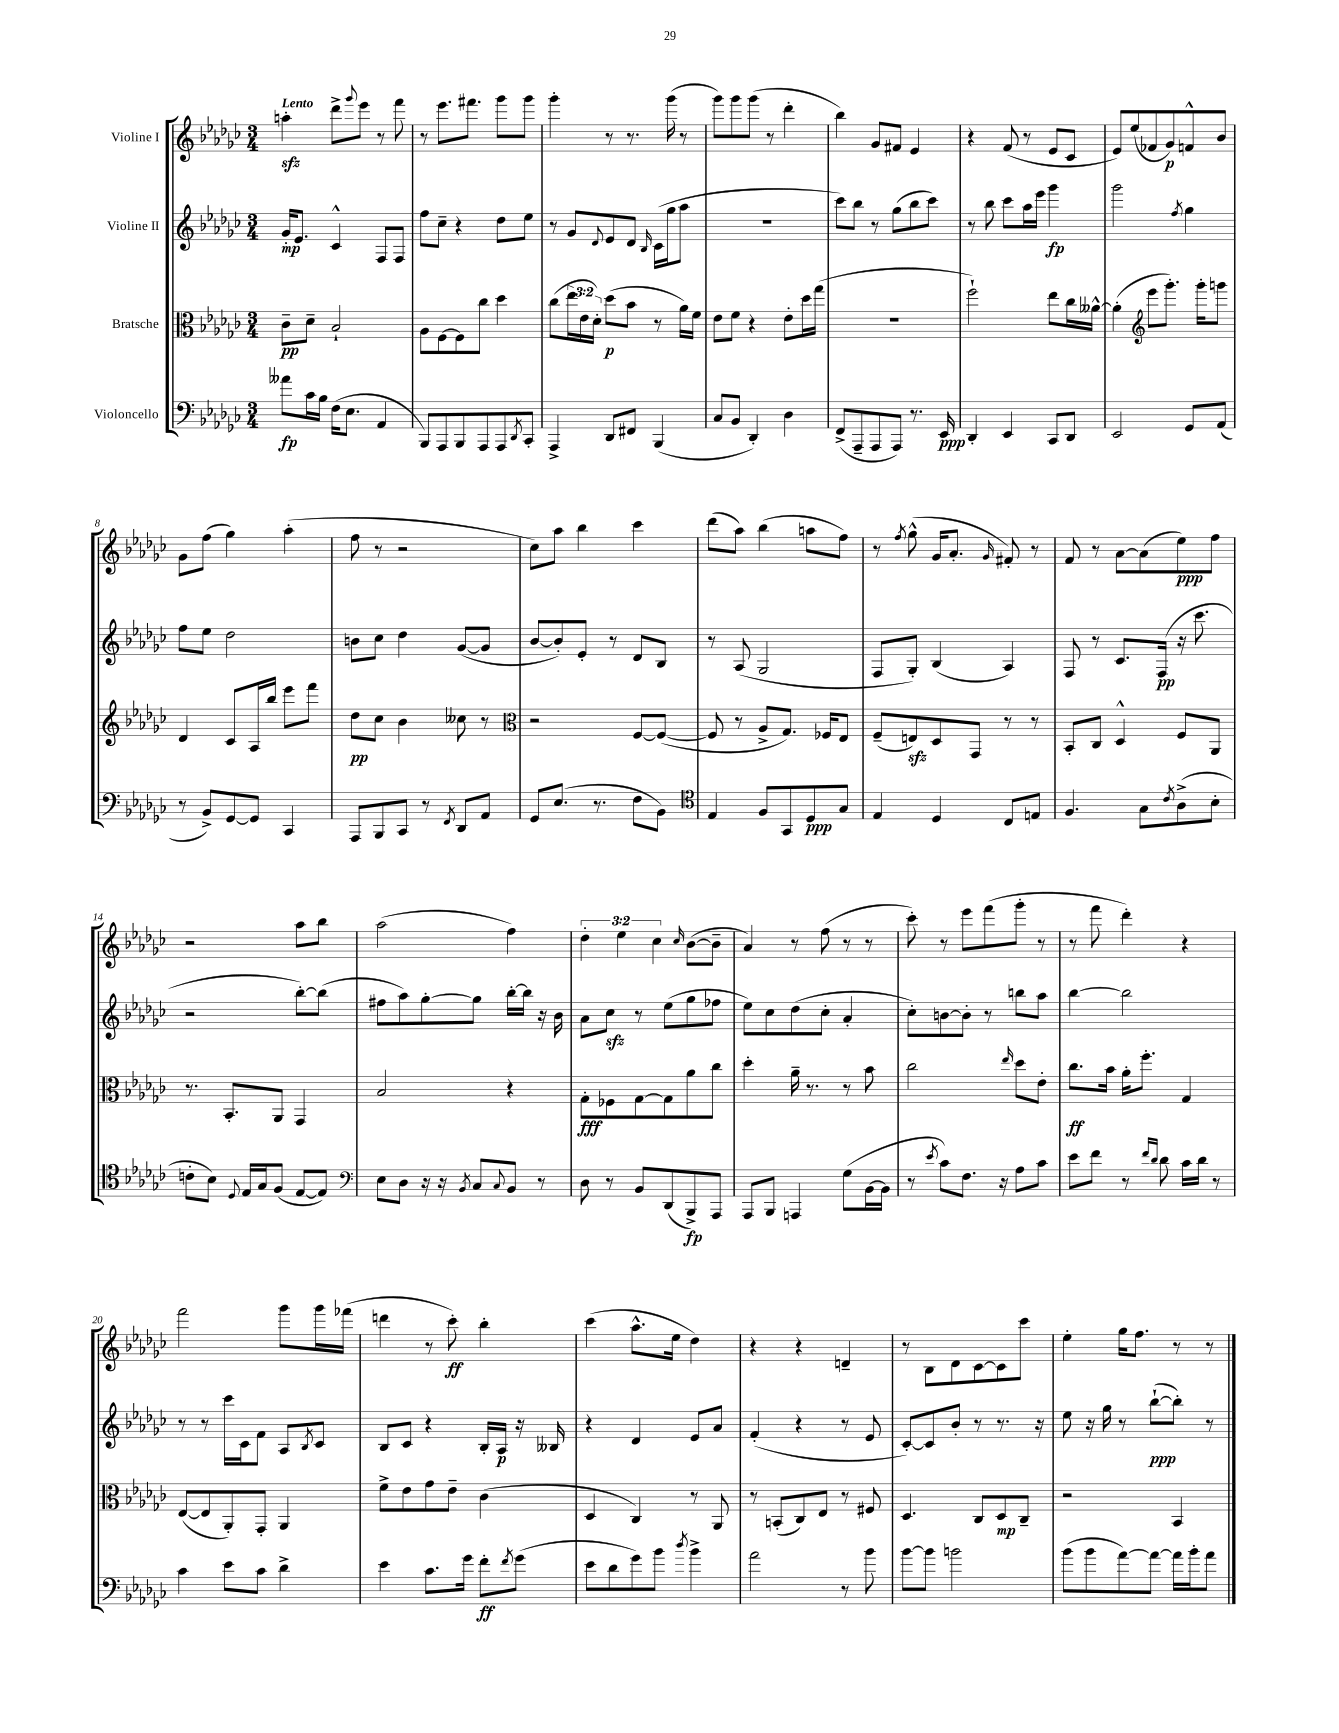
<<
\new StaffGroup <<
\new Staff = "s0" \with { instrumentName = "Violine I" } {
    \clef treble \key ges \major \numericTimeSignature \time 3/4 \override Staff.TupletNumber.text = #tuplet-number::calc-fraction-text \tempo "Lento"
    a''4-.\sfz des'''8-> \appoggiatura { ges'''8 } ees'''8 r8 f'''8 |
    r8 ees'''8. fis'''8. ges'''8 ges'''8 |
    ges'''4-. r8 r8. ges'''16( r8 |
    ges'''8) ges'''8 ges'''8( r8 des'''4-. |
    bes''4) ges'8 fis'8 ees'4 |
    r4 f'8( r8 ees'8 ces'8 |
    ees'8) ees''8( fes'8 ges'8\p) f'8-^ bes'8 |
    ges'8 f''8( ges''4) aes''4-.( |
    f''8 r8 r2 |
    ces''8) aes''8 bes''4 ces'''4 |
    des'''8( aes''8) bes''4( a''8 f''8) |
    r8 \acciaccatura { f''8 } ges''8-^( ges'16 aes'8.-. \grace { ges'16 } fis'8-.) r8 |
    f'8 r8 aes'8~ aes'8( ees''8\ppp) f''8 |
    r2 aes''8 bes''8 |
    aes''2( f''4) |
    \tuplet 3/2 { des''4-. ees''4 ces''4 } \grace { ces''16 } bes'8~( bes'8-- |
    aes'4) r8 f''8( r8 r8 |
    ces'''8-.) r8 ees'''8 f'''8( ges'''8-. r8 |
    r8 f'''8 des'''4-.) r4 |
    f'''2 ges'''8 ges'''16 fes'''16( |
    d'''4 r8 ces'''8-.\ff) bes''4-. |
    ces'''4( aes''8.-^ ees''16 des''4) |
    r4 r4 d'4-- |
    r8 bes8 des'8 ces'8~ ces'8 ces'''8 |
    ees''4-. ges''16 f''8. r8 r8 \bar "|." |
}
\new Staff = "s1" \with { instrumentName = "Violine II" } {
    \clef treble \key ges \major \numericTimeSignature \time 3/4
    ges'16-.\mp ees'8. ces'4-^ f8 f8 |
    f''8 ces''8-- r4 des''8 ees''8 |
    r8 ges'8 \appoggiatura { des'8 } ees'8 des'8 \grace { bes16 } ces'16( ges''16 aes''8 |
    R2. |
    ces'''8) bes''8 r8 ges''8( bes''8 ces'''8) |
    r8 bes''8 ces'''8 aes''16 ees'''16 ges'''4\fp |
    ges'''2 \acciaccatura { f''8 } ges''4 |
    f''8 ees''8 des''2 |
    b'8 ces''8 des''4 ges'8~( ges'8 |
    bes'8~ bes'8-.) ees'8-. r8 des'8 bes8 |
    r8 aes8( ges2 |
    f8 ges8-.) bes4( aes4) |
    f8 r8 ces'8. f16\pp( r16 ces'''8. |
    r2 bes''8~-.) bes''8( |
    fis''8 aes''8) ges''8~-. ges''8 bes''16~-. bes''16 r16 bes'16 |
    aes'8 ces''8\sfz r8 ees''8( ges''8 fes''8 |
    ees''8) ces''8 des''8( ces''8-. aes'4-. |
    ces''8-.) b'8~ b'8-. r8 b''8 aes''8 |
    bes''4~ bes''2 |
    r8 r8 ces'''16 ces'16 f'8 aes8 \acciaccatura { bes8 } ces'8 |
    bes8 ces'8 r4 bes16-. aes16\p r16 beses16 |
    r4 des'4 ees'8 aes'8 |
    f'4-.( r4 r8 ees'8 |
    ces'8~-.) ces'8 bes'8-. r8 r8. r16 |
    ees''8 r16 ges''16 r8 bes''8~-!\ppp( bes''8-.) r8 \bar "|." |
}
\new Staff = "s2" \with { instrumentName = "Bratsche" } {
    \clef alto \key ges \major \numericTimeSignature \time 3/4 \override Staff.TupletNumber.text = #tuplet-number::calc-fraction-text
    ces'8--\pp des'8-- bes2-! |
    aes8 f8~ f8 ces''8 des''4 |
    ces''8( \tuplet 3/2 { ees''16 ees'16 des'16-.) } des''8\p( bes'8 r8 aes'16) f'16 |
    ees'8 f'8 r4 ees'8-. des''16 ges''16( |
    R2. |
    f''2-!) ees''8 ces''16 aeses'16~-^ |
    aeses'4-.( \clef treble ees'''8 ges'''8.-.) ges'''16-. g'''8 |
    des'4 ces'8 aes16 bes''16 ees'''8 f'''8 |
    des''8\pp ces''8 bes'4 ceses''8 r8 |
    \clef alto r2 f8~ f8~( |
    f8 r8 aes8-> ges8.) fes16 ees8 |
    f8--( e8\sfz) des8 ges,8 r8 r8 |
    bes,8-. ces8 des4-^ f8 aes,8 |
    r8. bes,8.-. aes,8 ges,4 |
    bes2 r4 |
    ges8-.\fff fes8 ges8~ ges8 aes'8 ces''8 |
    des''4-. aes'16-- r8. r8 bes'8 |
    ces''2 \grace { ees''16 } des''8 ees'8-. |
    ces''8.\ff bes'16 aes'16-. f''8.-. ges4 |
    ees8~( ees8 aes,8-.) ges,8-. aes,4 |
    f'8-> ees'8 ges'8 ees'8-- ces'4( |
    des4 ces4) r8 aes,8 |
    r8 b,8-.( ces8) ees8 r8 fis8 |
    des4. ces8 des8\mp ces8-- |
    r2 bes,4 \bar "|." |
}
\new Staff = "s3" \with { instrumentName = "Violoncello" } {
    \clef bass \key ges \major \numericTimeSignature \time 3/4
    aeses'8\fp ces'16 bes16 f16( ees8. aes,4 |
    bes,,8) aes,,8 bes,,8 aes,,8 aes,,8 \acciaccatura { des,8 } ces,8-. |
    aes,,4-> des,8 fis,8 bes,,4( |
    ces8 bes,8 des,4-.) des4 |
    f,8->( aes,,8-- aes,,8 aes,,8) r8. ees,16\ppp |
    des,4-. ees,4 ces,8 des,8 |
    ees,2 ges,8 aes,8( |
    r8 bes,8->) ges,8~ ges,8 ces,4 |
    aes,,8 bes,,8 ces,8 r8 \acciaccatura { f,8 } des,8 aes,8 |
    ges,8 ees8.( r8. f8 bes,8) |
    \clef tenor ees4 f8 ges,8 des8\ppp ges8 |
    ees4 des4 ces8 e8 |
    f4. ges8 \acciaccatura { ces'8 } aes8->( bes8-. |
    c'8-. bes8) \appoggiatura { des8 } ees16 ges16 f8( ees8~ ees8) |
    \clef bass ees8 des8 r16 r16 \acciaccatura { bes,8 } ces8 \appoggiatura { ces8 } bes,8 r8 |
    des8 r8 bes,8 des,8( bes,,8->\fp) aes,,8 |
    aes,,8 bes,,8 a,,4 ges8( bes,16~ bes,16 |
    r8 \acciaccatura { ees'8 } ces'8) f8. r16 aes8 ces'8 |
    ees'8 f'8 r8 \grace { f'16 des'16 } des'8 ces'16 des'16 r8 |
    ces'4 ees'8 ces'8 des'4-> |
    ees'4 ces'8. ges'16 f'8-.\ff \acciaccatura { f'8 } ges'8( |
    ees'8 des'8 ges'8) bes'8 \acciaccatura { des''8 } bes'4-> |
    aes'2 r8 bes'8 |
    bes'8~ bes'8 b'2 |
    bes'8( bes'8 aes'8~) aes'8~ aes'16 bes'16-. aes'8 \bar "|." |
}
>>
>>
